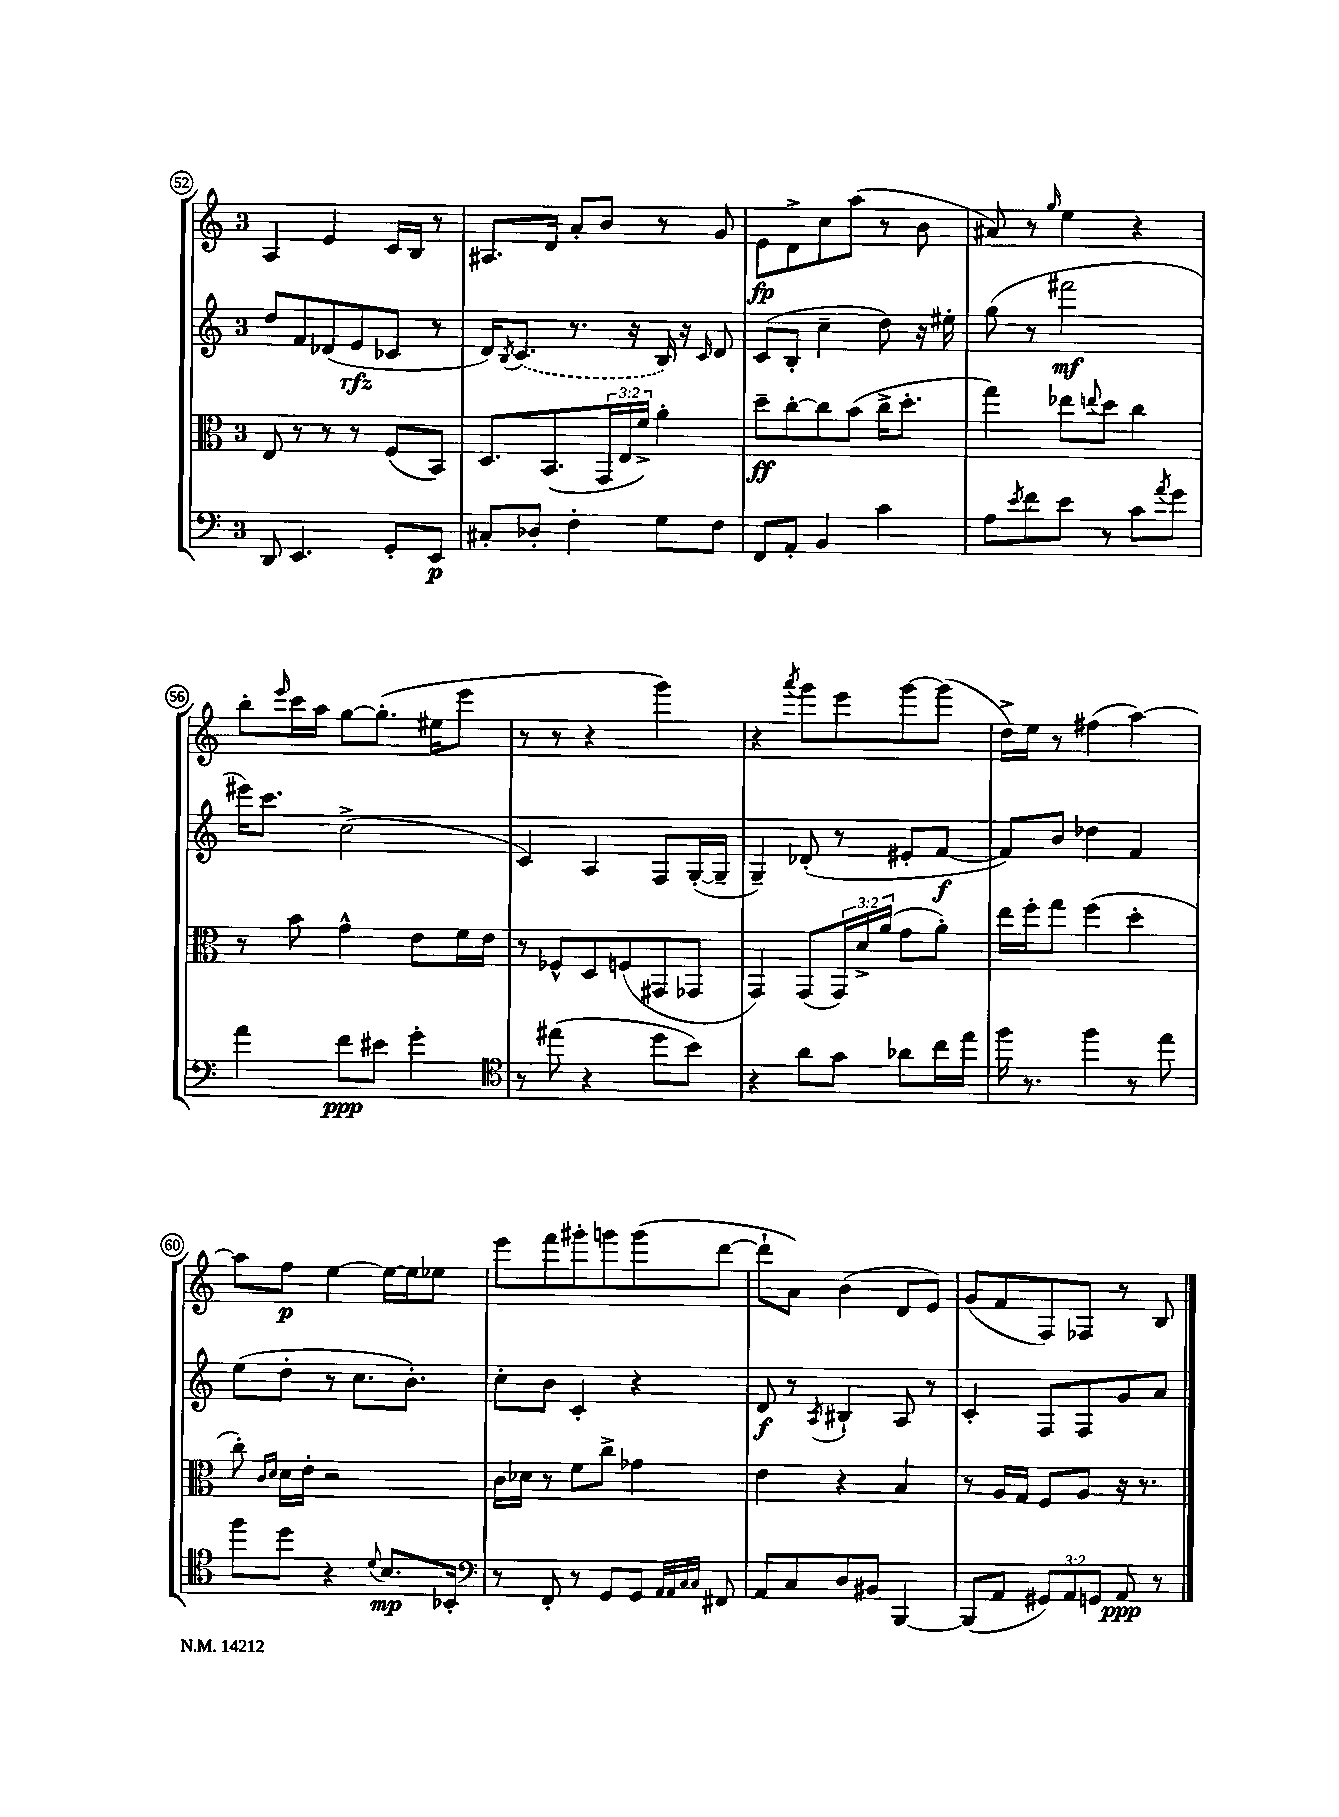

**kern	**kern	**kern	**kern
*staff4	*staff3	*staff2	*staff1
*clefF4	*clefC3	*clefG2	*clefG2
*k[]	*k[]	*k[]	*k[]
*M3/4	*M3/4	*M3/4	*M3/4
8DD	8E	8dd	4A
4.EE	8r	8f	.
.	8r	(8d-	4e
.	8r	8e	.
8GG'	(8F	8c-	16c
.	.	.	16B
8EE	8BB)	8r	8r
=	=	=	=
8C#'	8.D	16d)	8.A#
.	.	8qB	.
.	.	(8.c	.
8D-'	.	.	.
.	(8.BB	.	16d
4F'	.	8.r	8a'
.	24GG	.	8b
.	24E	.	.
.	.	16r	.
.	24f^)	.	.
8G	4a'	16B)	8r
.	.	16r	.
.	.	16qqc	.
8F	.	8d	8g
=	=	=	=
8FF	8dd~	(8c	8e
8AA'	[8cc'	8B'	8d^
4BB	8cc]	4cc~	8cc
.	(8b	.	(8aa
4c	16cc^	8dd)	8r
.	8.dd'	.	.
.	.	16r	8b
.	.	16ee#'	.
=	=	=	=
8A	4gg)	(8gg	8a#)
8qe	.	.	.
8f	.	8r	8r
.	.	.	16qqgg
8e	8ee-	2fff#	4ee
.	8qqee	.	.
8r	8dd	.	.
8c	4cc	.	4r
8qa	.	.	.
8g	.	.	.
=	=	=	=
4a	8r	16eee#)	8bb'
.	.	8.ccc	.
.	.	.	16qqeee
.	8b	.	16ccc
.	.	.	16aa
8f	4g^^	(2cc^	[8gg
8e#	.	.	(8.gg']
4g'	8e	.	.
.	.	.	16ee#
.	16f	.	8eee
.	16e	.	.
=	=	=	=
*clefC4	*	*	*
8r	8r	4c)	8r
(8ee#	8F-^^	.	8r
4r	8D	4A	4r
.	(8F	.	.
8dd	8GG#	8F	4ggg)
8b)	8GG-	([16G'	.
.	.	16G~]	.
=	=	=	=
4r	4GG)	4G~)	4r
.	.	.	8qaaa
8a	(8GG	(8d-'	8ggg
8g	24GG)	8r	8eee
.	24d^	.	.
.	(24a	.	.
8a-	8g	8e#'	[8ggg
16cc	8a')	[8f	(8ggg]
16ee	.	.	.
=	=	=	=
16ff	16ee	8f])	16dd^)
8.r	16ff'	.	16ee
.	8gg	8b	8r
4ff	(4ff	4dd-	(4ff#
8r	4dd'	4f	[4aa)
8ee	.	.	.
=	=	=	=
8ff	8cc')	(8ee	8aa]
.	16qqc	.	.
.	16qqd	.	.
8dd	16d	8dd'	8ff
.	16e'	.	.
4r	2r	8r	[4ee
.	.	8.cc	.
8qqd	.	.	.
8.B	.	.	16ee_
.	.	8.b')	16ee]
.	.	.	8ee-
16BB-'	.	.	.
=	=	=	=
*clefF4	*	*	*
8r	16c	8cc'	8eee
.	16d-	.	.
8FF'	8r	8b	8fff
8r	8f	4c'	8ggg#'
8GG	8cc^	.	8ggg
8GG	4g-	4r	(8ggg
32qqAA	.	.	.
32qqAA	.	.	.
32qqC	.	.	.
32qqC	.	.	.
8FF#	.	.	[8ddd
=	=	=	=
8AA	4e	8d	8ddd`]
8C	.	8r	8a)
.	.	8qA	.
8D	4r	4B#`	(4b
8BB#	.	.	.
[4BBB	4B	8A	8d
.	.	8r	8e)
=	=	=	=
(8BBB]	8r	4c'	(8g
8AA	16A	.	8f
.	16G	.	.
12GG#)	8F	8F	8F)
12AA	.	.	.
.	8A	8F	8F-
12GG	.	.	.
8AA	16r	8g	8r
.	8.r	.	.
8r	.	8a	8B
==	==	==	==
*-	*-	*-	*-
